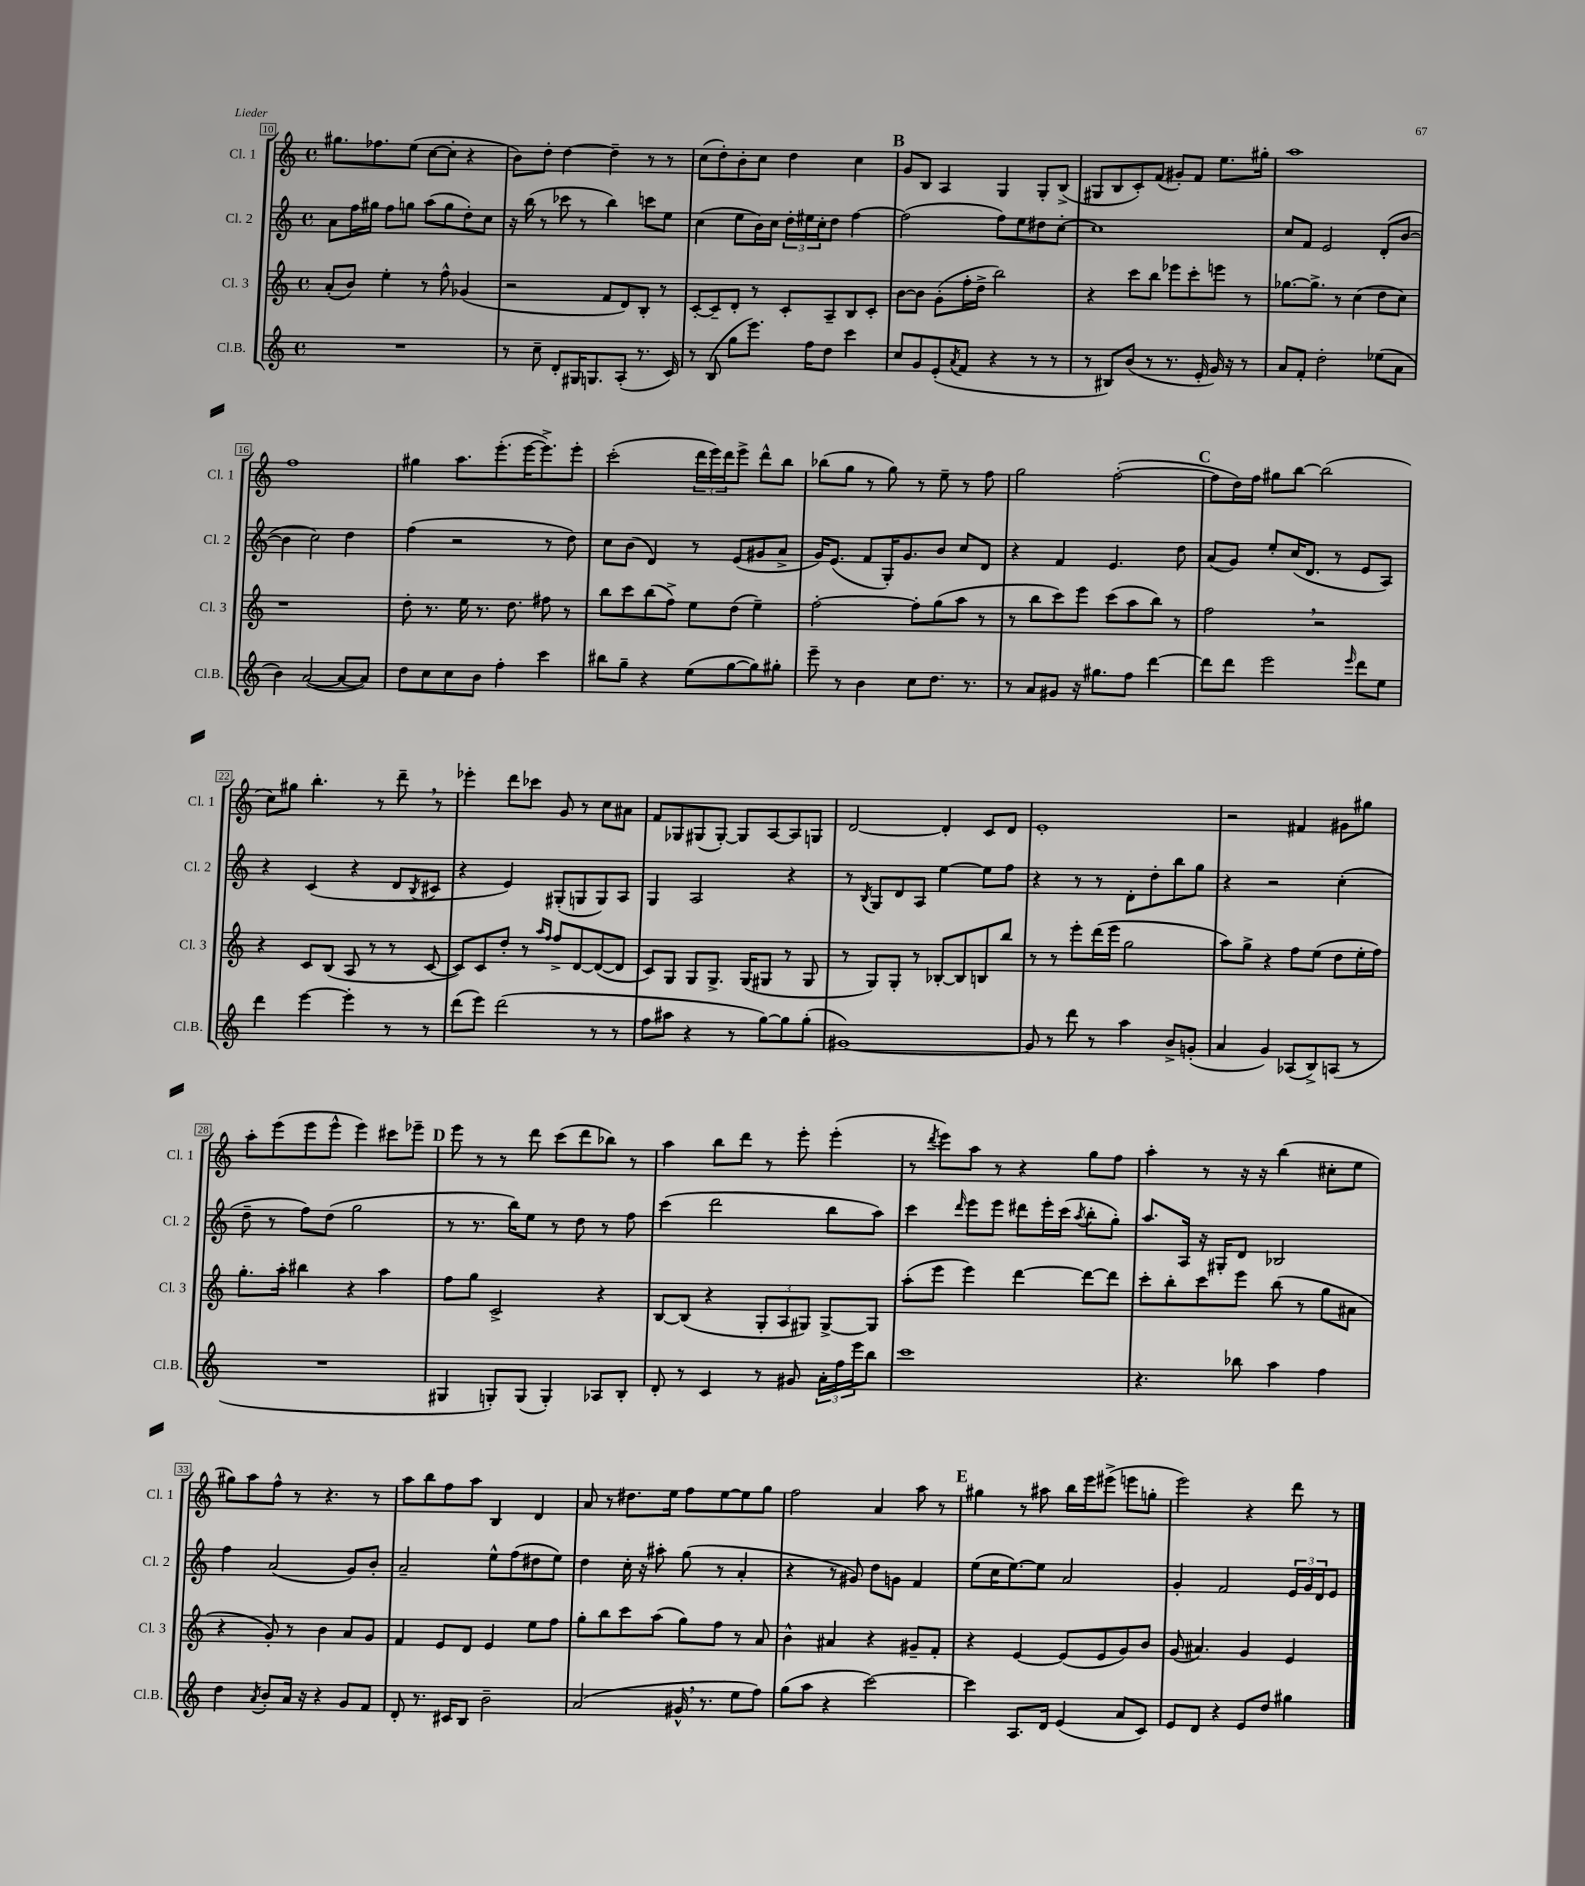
<<
\new StaffGroup <<
\new Staff = "s0" \with { instrumentName = "Cl. 1" shortInstrumentName = "Cl. 1" } {
    \clef treble \key c \major \defaultTimeSignature \time 4/4
    gis''8. fes''8. e''8( c''8~ c''8-. r4 |
    b'8) d''8-. d''4~ d''4-- r8 r8 |
    c''8( d''8-.) b'8-. c''8 d''4 c''4 |
    \mark \markup { \bold "B" } g'8 b8 a4 g4 g8-. b8->( |
    gis8 b8 c'8-.) f'8( gis'8-.) f'8 e''8. gis''16-. |
    a''1 |
    f''1 |
    gis''4 a''8. e'''8.-.( e'''16~ e'''8.->) e'''8-. |
    c'''2-.( \tuplet 3/2 { d'''16 e'''16) d'''16 } e'''8-> d'''8-^ b''8 |
    bes''8( g''8 r8 g''8) r8 e''8-- r8 f''8 |
    g''2 f''2~-.( |
    \mark \markup { \bold "C" } f''8 d''16) f''16 gis''8 b''8~ b''2( |
    c''8) gis''8 b''4.-. r8 d'''8-- \breathe r8 |
    ees'''4-. d'''8 ces'''8 g'8 r8 c''8 ais'8 |
    f'8 ges8 gis8( gis8~-.) gis8 a8~ a8 g8 |
    d'2~ d'4-. c'8 d'8 |
    e'1-. |
    r2 fis'4 gis'8 gis''8 |
    a''8-. e'''8( e'''8 e'''8-^ e'''4) cis'''8 ees'''8-- |
    \mark \markup { \bold "D" } e'''8 r8 r8 d'''8 c'''8( d'''8 bes''8) r8 |
    a''4 b''8 d'''8 r8 e'''8-. e'''4-.( |
    r8 \acciaccatura { d'''8 } e'''8) a''8 r8 r4 g''8 f''8 |
    a''4-. r8 r16 r16 b''4( cis''8-. e''8 |
    gis''8) a''8 f''8-^ r8 r4. r8 |
    a''8 b''8 f''8 a''8 b4 d'4 |
    a'8 r8 dis''8. e''16 f''8 e''8~ e''8 g''8 |
    f''2 a'4 a''8 r8 |
    \mark \markup { \bold "E" } gis''4 r8 ais''8 b''16 e'''16 eis'''8->( e'''8 g''8-. |
    e'''2) r4 d'''8 r8 \bar "|." |
}
\new Staff = "s1" \with { instrumentName = "Cl. 2" shortInstrumentName = "Cl. 2" } {
    \clef treble \key c \major \defaultTimeSignature \time 4/4
    a'8 f''16 gis''16 f''8 g''8 a''8( g''8 d''8-.) c''8 |
    r16 b''16( r8 ces'''8 r8 b''4) c'''8 e''8 |
    c''4( e''8 b'16) c''16 \tuplet 3/2 { d''16-. eis''16 c''16-. } d''8 f''4~ |
    \mark \markup { \bold "B" } f''2( f''8) e''8 dis''8 c''8~-. |
    c''1 |
    c''8 f'8 e'2 d'8-.( b'8~ |
    b'4 c''2) d''4 |
    f''4( r2 r8 d''8) |
    c''8 b'8( d'4) r8 e'8( gis'8 a'8-> |
    g'16) e'8.( f'8 g16-.) g'8. b'8 c''8 d'8 |
    r4 f'4 e'4. d''8 |
    \mark \markup { \bold "C" } a'8( g'8) e''8-. c''16( d'8. r8 e'8 a8) |
    r4 c'4( r4 d'8 \acciaccatura { b8 } cis'8 |
    r4 e'4) gis8-.( g8 g8) a8 |
    g4 a2 r4 |
    r8 \acciaccatura { b8 } g8 d'8 a8 e''4~ e''8 f''8 |
    r4 r8 r8 d'8-. d''8-. b''8 g''8 |
    r4 r2 c''4-.( |
    d''8-- r8 f''8) d''8( g''2 |
    \mark \markup { \bold "D" } r8 r8. b''16) e''8 r8 d''8 r8 f''8 |
    c'''4( d'''2 b''8 a''8) |
    c'''4 \grace { d'''16 } e'''8 e'''8 dis'''8 e'''16-. c'''16( \acciaccatura { a''8 } b''8-. g''8-.) |
    a''8. a16 r16 gis16-. d'8 bes2 |
    f''4 a'2( g'8) b'8-. |
    a'2-- e''8-^ f''8( dis''8 e''8) |
    d''4 c''16-. r16 ais''8-. g''8( r8 a'4-. |
    r4 r8 gis'8) d''8 g'8 f'4 |
    \mark \markup { \bold "E" } e''8( c''16 e''8.~) e''8 a'2 |
    g'4-. f'2 \tuplet 3/2 { e'16 g'16 d'16 } e'8 \bar "|." |
}
\new Staff = "s2" \with { instrumentName = "Cl. 3" shortInstrumentName = "Cl. 3" } {
    \clef treble \key c \major \defaultTimeSignature \time 4/4
    a'8-.( b'8) e''4-. r8 f''8-^ ges'4( |
    r2 f'8 d'8) b8-. r8 |
    c'8~-. c'8-- d'8-. r8 c'8-. a8-- b8 c'8-. |
    \mark \markup { \bold "B" } b'8~ b'8 g'8-.( f''16-. d''16-> b''2) |
    r4 c'''8 b''8 ees'''8 c'''8-. e'''8 r8 |
    ges''8.~ ges''8.-> r8 c''4( d''8 c''8) |
    r1 |
    d''8-. r8. e''16 r8. d''8. fis''8 r8 |
    b''8 c'''8 b''8( f''8->) e''8 d''8( e''4--) |
    f''2~-. f''8-. g''8( a''8 r8 |
    r8 b''8 c'''8) e'''8 c'''8( a''8 b''8) r8 |
    \mark \markup { \bold "C" } f''2 \breathe r2 |
    r4 c'8 b8( a8 r8 r8 c'8~ |
    c'8) c'8 d''8-. r8 \grace { a''16 f''16 } f''8-> d'8~ d'8~( d'8 |
    c'8) g8 g8 g8.-> g16( gis8 r8 gis8 |
    r8 g8) g8-. r8 bes8~-. bes8 b8 b''8 |
    r8 r8 e'''8-. d'''16( e'''16 g''2 |
    a''8) g''8-> r4 f''8 e''8( d''8 e''16-. f''16) |
    g''8.-. a''16-. bis''4 r4 a''4 |
    \mark \markup { \bold "D" } f''8 g''8 c'2-> r4 |
    b8~ b8( r4 \tuplet 3/2 { g8-. a8 gis8) } gis8~-> gis8 |
    a''8-.( e'''8 e'''4) d'''4~ d'''8~ d'''8 |
    c'''8-. b''8-. c'''8 e'''8 b''8( r8 g''8 ais'8 |
    r4 g'8-.) r8 b'4 a'8 g'8 |
    f'4 e'8 d'8 e'4 e''8 f''8 |
    g''8-. b''8 c'''8 a''8( g''8) f''8 r8 a'8 |
    b'4-^ ais'4 r4 gis'8-- f'8-. |
    \mark \markup { \bold "E" } r4 e'4~ e'8( e'8 g'8) b'8 |
    g'8( ais'4.) g'4 e'4 \bar "|." |
}
\new Staff = "s3" \with { instrumentName = "Cl.B." shortInstrumentName = "Cl.B." } {
    \clef treble \key c \major \defaultTimeSignature \time 4/4
    R1 |
    r8 c''8-- d'8-. gis16 g8. a8-.( r8. c'16) |
    r8 b8( g''8 e'''8.) f''16 d''8 c'''4 |
    \mark \markup { \bold "B" } c''8 g'8 e'8-.( \acciaccatura { a'8 } f'8 r4 r8 r8 |
    r8 bis8) b'8( r8 r8. e'16-. g'16) r16 r8 |
    a'8 f'8-. d''2-. ees''8( a'8 |
    b'4) a'2~( a'8~ a'8) |
    d''8 c''8 c''8 b'8 f''4-. c'''4 |
    bis''8 g''8-- r4 e''8( g''8~ g''8) gis''8-. |
    e'''8-- r8 b'4 c''8 d''8. r8. |
    r8 a'8 gis'8 r16 gis''8. f''8 d'''4~ |
    \mark \markup { \bold "C" } d'''8 d'''8 e'''2 \grace { e'''16 } d'''8 e''8 |
    d'''4 e'''4~ e'''4-. r8 r8 |
    d'''8( e'''8) d'''2( r8 r8 |
    f''8 ais''8 r4 r8 g''8~) g''8 g''8-.( |
    gis'1~) |
    gis'8 r8 d'''8 r8 a''4 b'8-> g'8-.( |
    a'4 g'4) aes8( b8->) a8( r8 |
    R1 |
    \mark \markup { \bold "D" } gis4 g8-.) g8( g4-.) aes8 b8-. |
    d'8-. r8 c'4 r8 gis'8 \tuplet 3/2 { a'16-. f''16 e'''16 } b''8 |
    c'''1 |
    r4. bes''8 a''4 f''4 |
    d''4 \acciaccatura { a'8 } b'8-. a'16 r16 r4 g'8 f'8 |
    d'8-. r8. cis'16 b8 b'2-- |
    a'2( gis'16-^ \breathe r8. e''8 f''8) |
    g''8( a''8 r4 c'''2~) |
    \mark \markup { \bold "E" } c'''4 a8. d'16 e'4( a'8 c'8) |
    e'8 d'8 r4 e'8 d''8 gis''4 \bar "|." |
}
>>
>>
\layout { \context { \Score currentBarNumber = #10 \override BarNumber.stencil = #(make-stencil-boxer 0.1 0.3 ly:text-interface::print) } }
